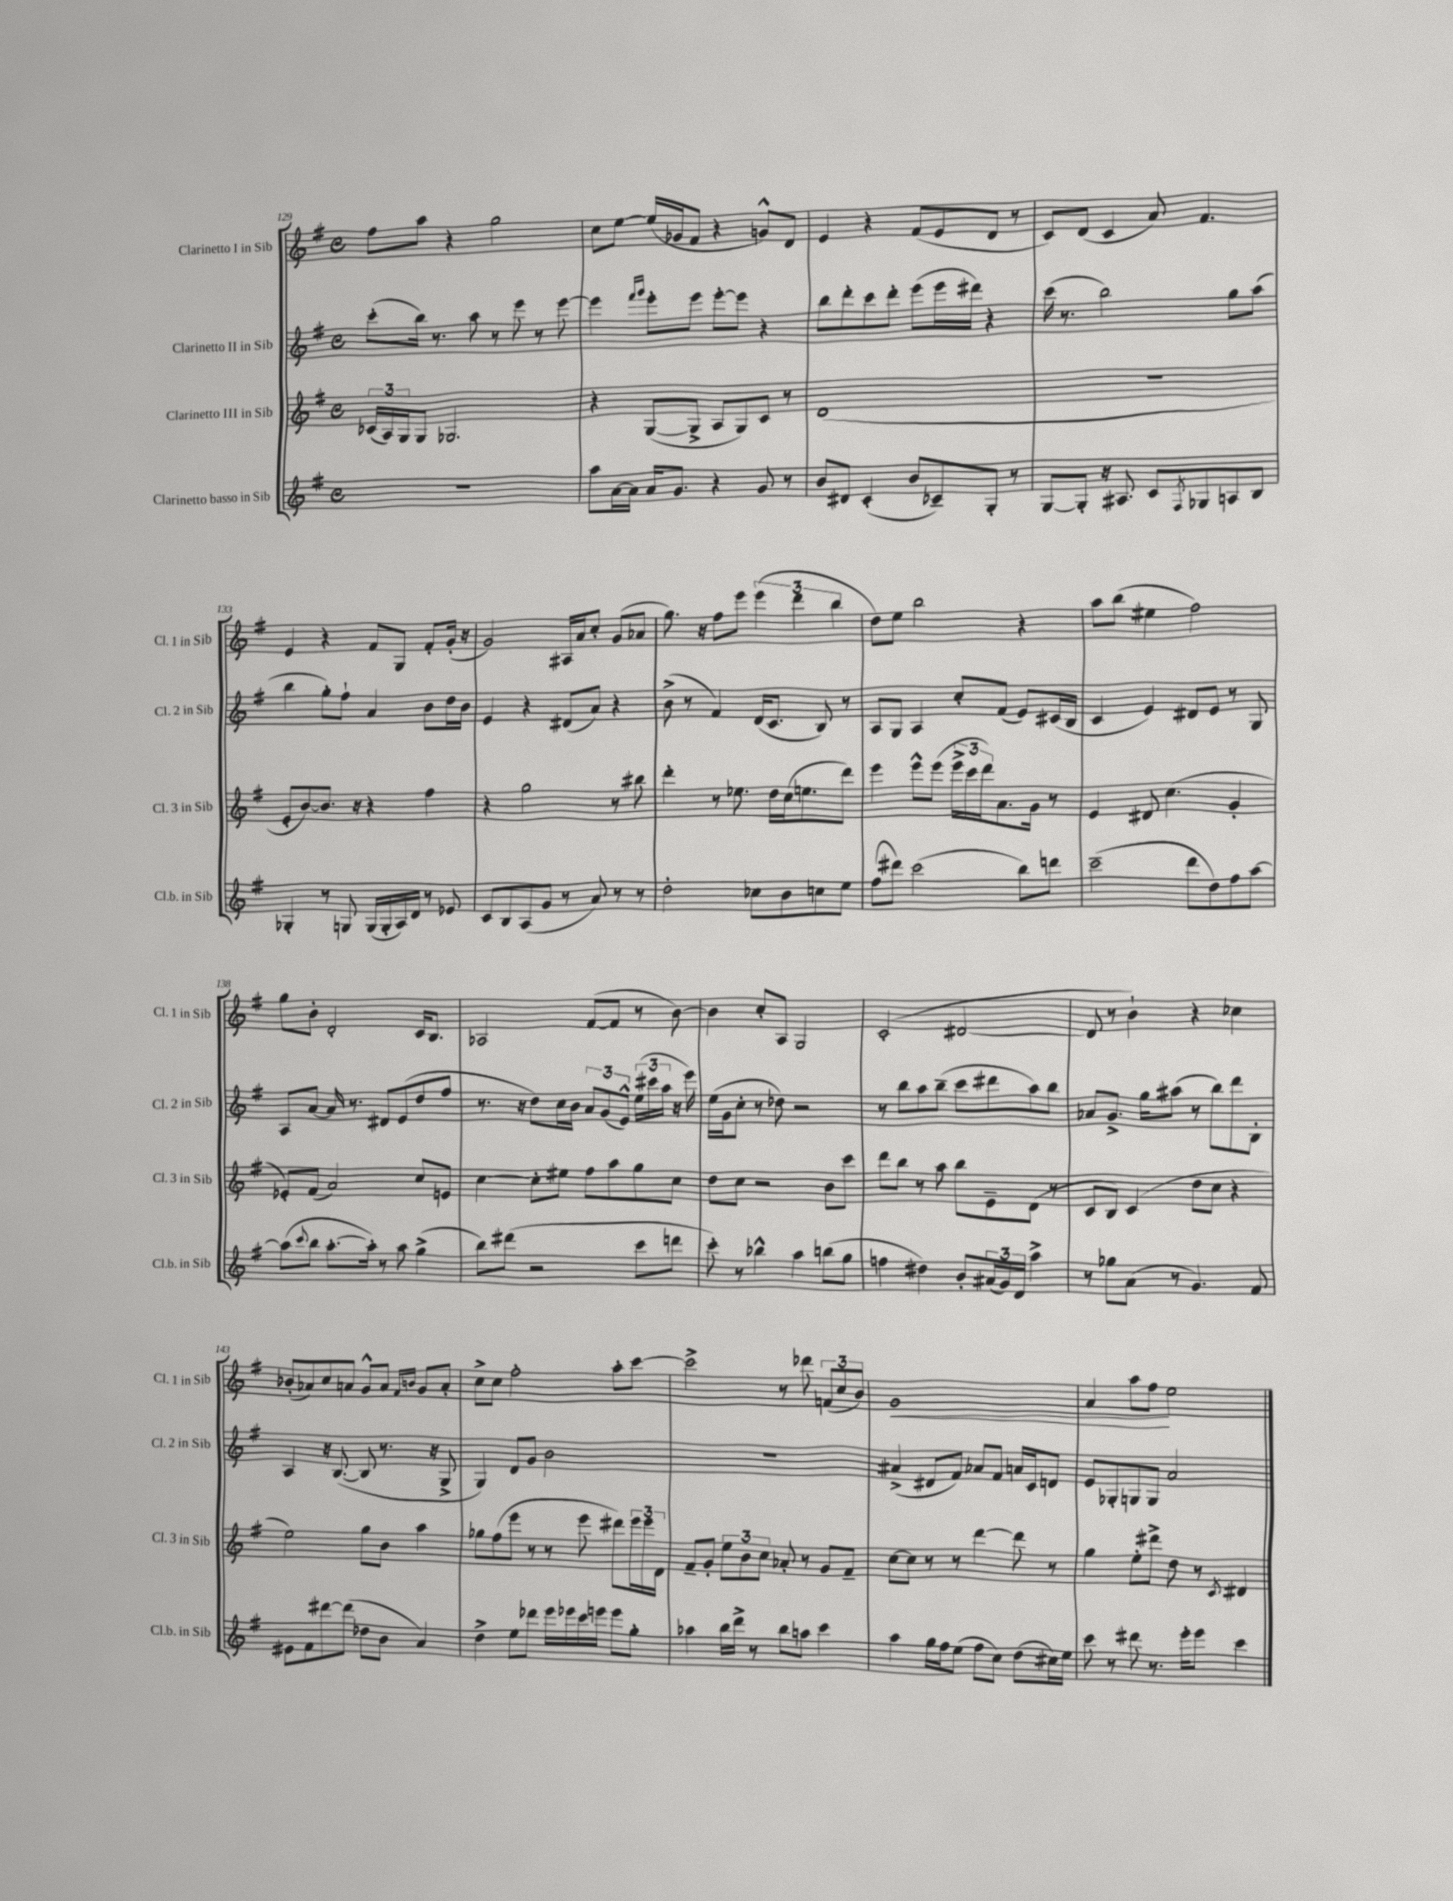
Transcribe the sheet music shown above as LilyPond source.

<<
\new StaffGroup <<
\new Staff = "s0" \with { instrumentName = "Clarinetto I in Sib" shortInstrumentName = "Cl. 1 in Sib" } {
    \clef treble \key g \major \defaultTimeSignature \time 4/4
    fis''8 a''8 r4 g''2 |
    c''8 e''8~ e''16( ges'16 fis'8 r4 g'8-^) d'8 |
    e'4 r4 fis'8( e'8 d'8 r8 |
    c'8) d'8( c'4 a'8) fis'4. |
    e'4 r4 fis'8 g8 fis'8-. g'16-.( r16 |
    g'2) ais16 a'16 c''8-. g'8( aes'8 |
    g''8.) r16 fis''8 e'''8 \tuplet 3/2 { e'''4( d'''4 b''4 } |
    d''8) e''8 b''2 r4 |
    a''8 b''8( eis''4 fis''2) |
    g''8 b'8-. d'2-. c'16 b8. |
    aes2 fis'8~( fis'8 r8 b'8~) |
    b'4 c''8-. a8 g2 |
    c'2-.( dis'2~ |
    dis'8 r8 b'4-!) r4 ces''4 |
    bes'8-.( aes'8) c''8 a'8 g'8-^ a'8 \grace { fis'16 b'16 } g'8 a'8-. |
    c''8-> c''8 fis''2-. a''8-. c'''8~ |
    c'''2-> r8 des'''8 \tuplet 3/2 { f'8( c''8 b'8) } |
    g'1\< |
    a'4 a''8 fis''8\! e''2 \bar "|." |
}
\new Staff = "s1" \with { instrumentName = "Clarinetto II in Sib" shortInstrumentName = "Cl. 2 in Sib" } {
    \clef treble \key g \major \defaultTimeSignature \time 4/4
    c'''8-.( b''16) r8. a''8 r8 e'''8 r8 e'''8~ |
    e'''4 \grace { fis'''16 g'''16 } e'''8-. e'''8 e'''8~-. e'''8 r4 |
    b''8 d'''8-. c'''8 d'''8-. e'''8( e'''16 dis'''16) r4 |
    c'''16( r8. b''2) g''8 a''8( |
    b''4 g''8-.) fis''8-! a'4 b'8 d''16 b'16 |
    e'4 r4 dis'8( a'8) r4 |
    b'8->( r8 fis'4) d'16( c'8. b8) r8 |
    a8 g8 a4 c''8-. fis'8( e'8) cis'16( b16 |
    c'4 e'4) dis'8 e'8 r8 g8 |
    a8 a'8~ a'16 r8. dis'8 e'8( d''8 fis''8 |
    r8. r16 d''8) c''16 b'16 \tuplet 3/2 { a'8 g'8( e'8-^) } \tuplet 3/2 { e''16( cis'''16 a''16 } r16 e'''16) |
    e''16( g'16 c''8-. r8 des''8) r2 |
    r8 b''8 a''8 b''8--( c'''8 dis'''8 a''8) b''8 |
    aes'8 g'8.-> g''16 ais''8( r8 b''8) d'''8 b8-. |
    a4 r16 b8.~( b8 r8. r16 g8-> |
    g4) d'8 g'8 b'2 |
    R1 |
    ais'4->( dis'8 fis'8) aes'8 fis'8 a'16 c'16 d'8 |
    e'8 ges8-. g8 g8 a'2 \bar "|." |
}
\new Staff = "s2" \with { instrumentName = "Clarinetto III in Sib" shortInstrumentName = "Cl. 3 in Sib" } {
    \clef treble \key g \major \defaultTimeSignature \time 4/4
    \tuplet 3/2 { ces'16( a16) g16 } g8 ges2. |
    r4 g8~( g8-> a8 g8) c'8 r8 |
    d'1( |
    r1 |
    e'8-. b'8~) b'8. r16 r4 fis''4 |
    r4 g''2 r8 bis''8 |
    d'''4-. r8 ees''8. d''16 c''16( e''8. d'''8) |
    e'''4 e'''8-^ e'''8( \tuplet 3/2 { e'''16-> c'''16 d'''16) } a'8. g'16 r8 |
    e'4 dis'8 c''4.( g'4-. |
    ees'8-.) fis'8( a'2) c''8 e'8 |
    c''4~ c''8-. eis''8 fis''8 a''8 g''8 c''8 |
    d''8 c''8 r2 b'8 c'''8 |
    d'''8 b''8 r8 a''8 b''8 e'8-- d'8( r8 |
    c'8 b8) c'4( d''8 c''8 r4 |
    e''2) g''8 b'8 a''4 |
    ges''8 fis''8( e'''8 r8 r8 e'''8 dis'''8) \tuplet 3/2 { e'''16 e'''16 d'16 } |
    fis'8-- g'8-. \tuplet 3/2 { e''8 b'8 c''8 } aes'8-. r8 g'8 fis'8-- |
    c''8~ c''8 r8 r8 d'''4~ d'''8 r8 |
    g''4 e''8-. dis'''8-> d''8 r8 \acciaccatura { c'8 } dis'4 \bar "|." |
}
\new Staff = "s3" \with { instrumentName = "Clarinetto basso in Sib" shortInstrumentName = "Cl.b. in Sib" } {
    \clef treble \key g \major \defaultTimeSignature \time 4/4
    R1 |
    a''8 a'16~ a'16 a'16 g'8. r4 g'8 r8 |
    b'8 dis'8 c'4-.( b'8 ces'8--) g8-. r8 |
    g8~ g8-. r16 ais8. c'8 \acciaccatura { fis8 } ges8 a8 b8 |
    ges4-. r8 g8 g16( g16-. a16) d'16 r8 ees'8 |
    c'8 b8 a8( g'8 r8 a'8) r8 r8 |
    d''2-. ces''8 b'8 c''8 e''8 |
    fis''8( dis'''8) c'''2( b''8) d'''8 |
    c'''2--( d'''8 d''8) fis''8 a''8~ |
    a''8( \appoggiatura { c'''8 } b''8 a''8.~-. a''16-.) r8 a''8 g''4->( |
    b''8) dis'''8( r2 c'''8 d'''8 |
    c'''8-.) r8 bes''4-^ a''4 b''8( g''8 |
    f''4 dis''4) b'8-. \tuplet 3/2 { ais'16( g'16) d'16 } a''4-> |
    r8 ges''8 a'8( r8 g'4.) fis'8 |
    eis'8 fis'8 dis'''8~ dis'''8( des''8 b'8 a'4) |
    d''4-> e''8 des'''8 e'''16 ees'''16 c'''16 e'''16 e'''8 g''8-. |
    aes''4 b''16 d'''16-> r8 b''8 a''8 c'''4 |
    a''4 g''16 fis''16 e''8( fis''8 c''8) d''8( cis''16) e''16 |
    c'''8 r8 dis'''8 r8. e'''16-. e'''8 c'''4 \bar "|." |
}
>>
>>
\layout { \context { \Score currentBarNumber = #129 } }
